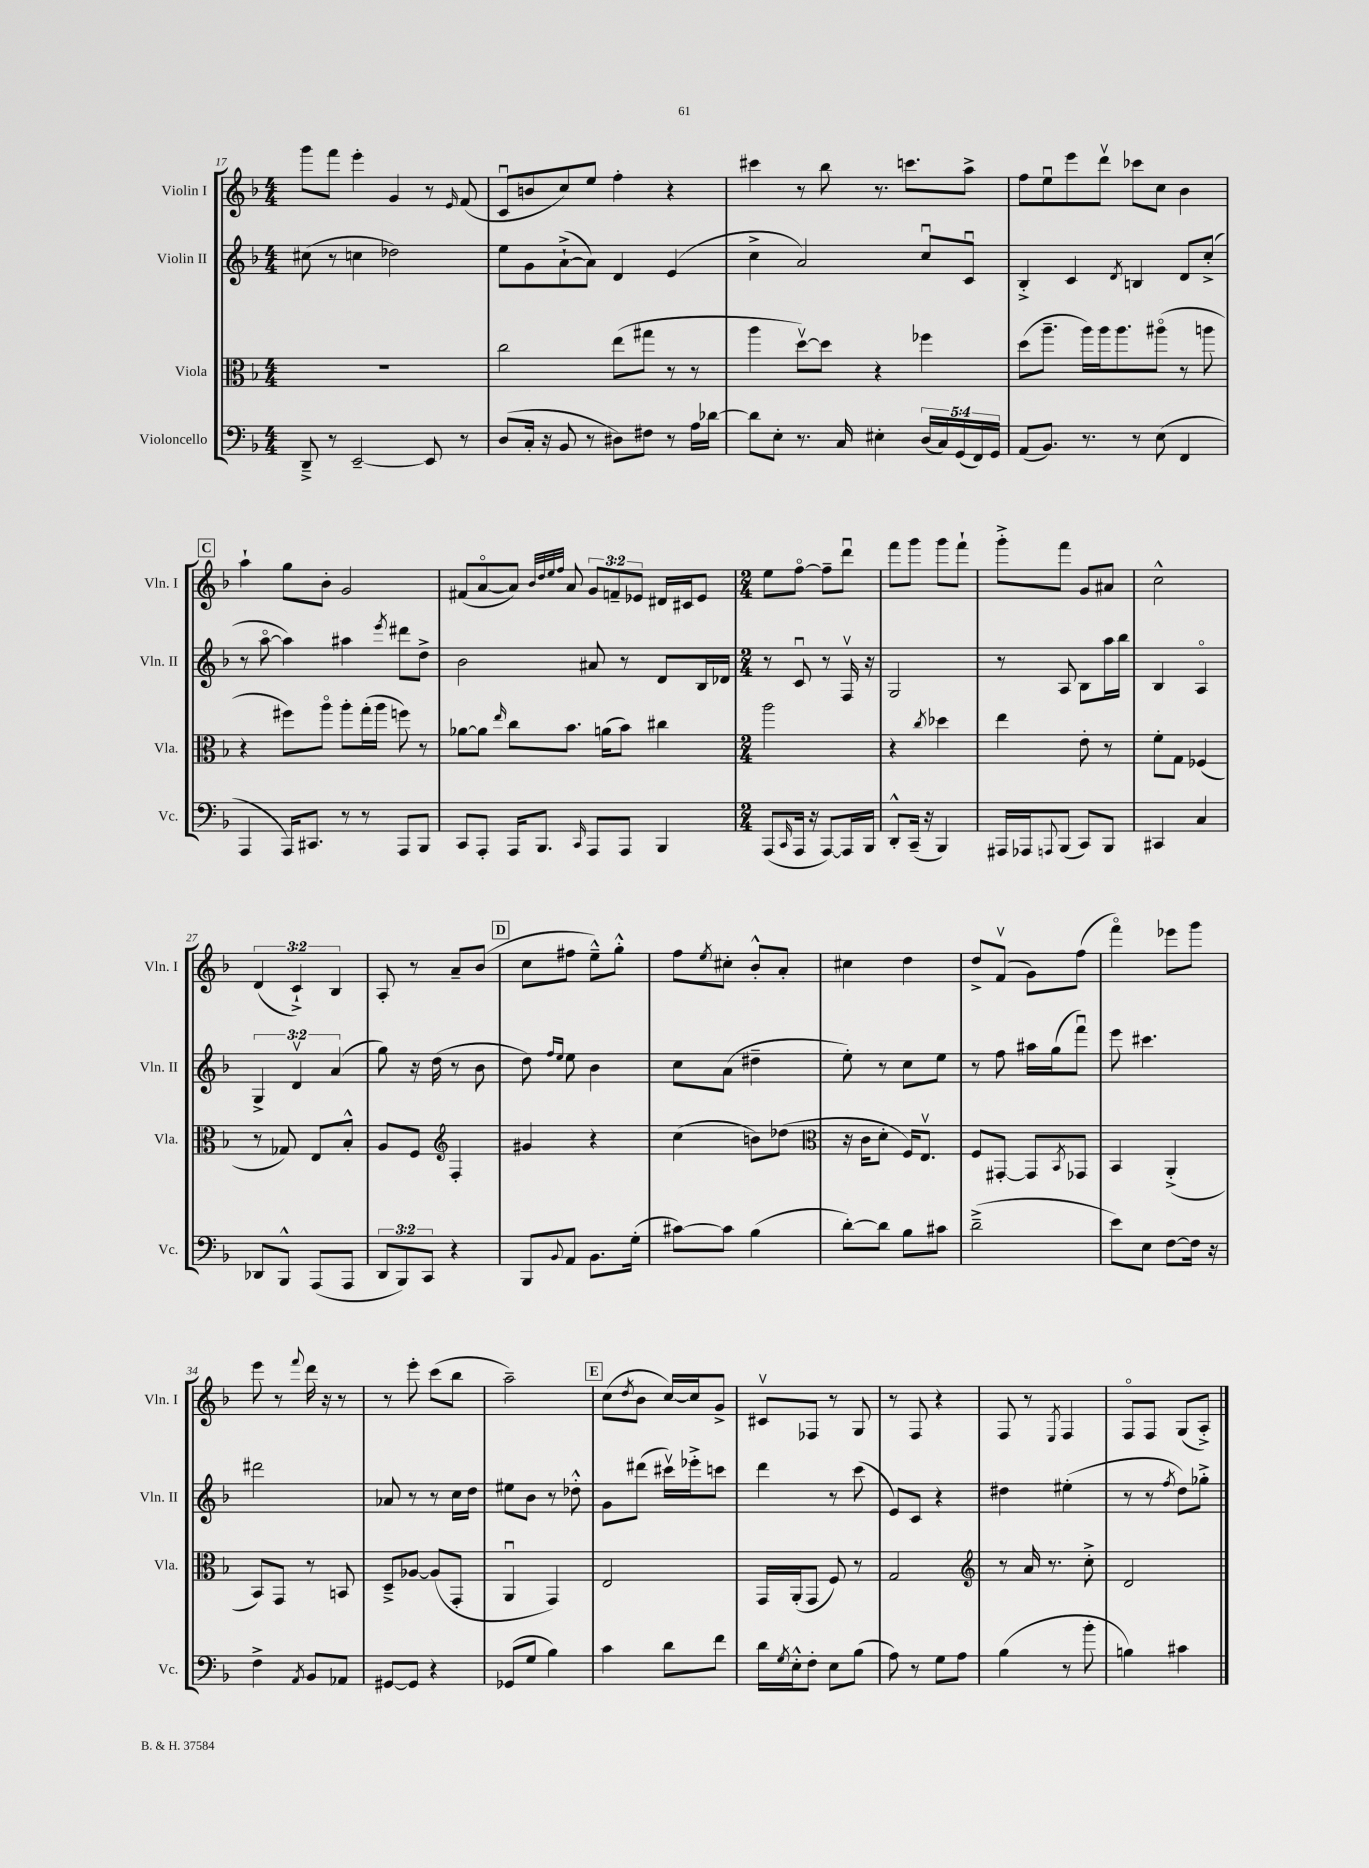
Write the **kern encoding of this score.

**kern	**kern	**kern	**kern
*staff4	*staff3	*staff2	*staff1
*clefF4	*clefC3	*clefG2	*clefG2
*k[b-]	*k[b-]	*k[b-]	*k[b-]
*M4/4	*M4/4	*M4/4	*M4/4
8DD~^	1r	(8cc#	8ggg
8r	.	8r	8fff
[2EE~	.	4cc	4eee'
.	.	2dd-)	4g
8EE]	.	.	8r
.	.	.	16qqe
8r	.	.	(8f
=	=	=	=
(8D	2cc	8ee	8cu
16C'	.	8g	8b
16r	.	.	.
8BB-	.	([8a`^	8cc)
8r	.	8a])	8ee
8D#)	(8ee	4d	4ff'
8F#	8gg#	.	.
8r	8r	(4e	4r
16A	8r	.	.
[16d-	.	.	.
=	=	=	=
8d-]	4aa	4cc^	4ccc#
8E'	.	.	.
8.r	[8ddv)	2a)	8r
.	8dd]	.	8bb-
16C	.	.	.
4E#'	4r	.	8.r
.	.	.	8.ccc
(20D	4ff-	8ccu	.
20C)	.	.	.
(20GG	.	.	.
.	.	8cu	8aa^
20FF)	.	.	.
20GG	.	.	.
=	=	=	=
(8AA	(8dd	4B-'^	8ff
8.BB-)	8.aa~	.	8eeu
.	.	4c	8eee
8.r	16aa)	.	.
.	16aa	.	8dddv
.	8.aa	.	.
.	.	8qd	.
8r	.	4B	8ccc-
(8E	(8aa#o	.	8cc
4FF	8r	8d	4b-
.	8aa	(8cc'^	.
=	=	=	=
4AAA	4r	8r	4aa`
.	.	[8aao	.
16AAA)	8ff#)	4aa])	8gg
8.CC#	.	.	.
.	8aao	.	8b-'
8r	8aa'	4aa#	2g
8r	(16gg'	.	.
.	16aa	.	.
.	.	8qeee	.
8AAA	8ff)	8ddd#	.
8BBB-	8r	8dd^	.
=	=	=	=
8CC	[8a-	2b-	(8f#
8AAA'	8a-]	.	[8ao
.	16qqee	.	.
16AAA	8cc	.	8a])
8.BBB-	.	.	.
.	.	.	32qqb-
.	.	.	32qqdd
.	.	.	32qqee
.	.	.	32qqff
.	8.b-	.	8a
16qqCC	.	.	.
8AAA	.	8a#	12g
.	(16a	.	.
.	.	.	12f~
8AAA	8b-)	8r	.
.	.	.	12e-
4BBB-	4cc#	8d	16d#
.	.	.	16c#
.	.	16B-	8e-
.	.	16d-	.
=	=	=	=
*M2/4	*M2/4	*M2/4	*M2/4
(8AAA	2aa	8r	8ee
16qqCC	.	.	.
16AAA	.	8cu	[8ffo
16r	.	.	.
[8AAA)	.	8r	8ff~]
16AAA]	.	16Fv	8dddu
16BBB-	.	16r	.
=	=	=	=
8DD'^^	4r	2G	8fff
(16CC~	.	.	8ggg
16r	.	.	.
.	8qcc	.	.
4BBB-)	4dd-	.	8ggg
.	.	.	8fff`
=	=	=	=
16AAA#	4ee	8r	8ggg'^
16AAA-	.	.	.
8qqAAA	.	.	.
(8BBB-	.	8A	8fff
8CC)	8e'	8B-	8g
8BBB-	8r	16aa	8a#
.	.	16bb-	.
=	=	=	=
4CC#	8f'	4B-	2cc^^
.	8G	.	.
4C	(4F-	4Ao	.
=	=	=	=
8DD-	8r	6G^	(6d
8BBB-^^	8G-)	.	.
.	.	6dv	6c`^)
(8AAA	8E	.	.
.	.	(6a	6B-
8AAA	8B-'^^	.	.
=	=	=	=
12DD	8A	8gg)	8A'
12BBB-)	.	.	.
.	8F	16r	8r
12CC	.	.	.
.	.	(16dd	.
*	*clefG2	*	*
4r	4F'	8r	8a~
.	.	8b-	(8b-
=	=	=	=
8BBB-	4g#	8dd)	8cc
.	.	16qqff	.
8qqBB-	.	16qqee	.
8AA	.	8ee	8ff#
8.BB-	4r	4b-	8ee~^^)
.	.	.	8gg'^^
(16G'	.	.	.
=	=	=	=
[8c#)	(4cc	8cc	8ff
.	.	.	8qee
8c#]	.	(8a	8cc#'
(4B-	8b)	4dd#~	8b-'^^
.	(8dd-	.	8a'
=	=	=	=
*	*clefC3	*	*
[8d')	16r	8ee')	4cc#
.	16c	.	.
8d]	8d'	8r	.
8B-	16F)	8cc	4dd
.	8.Ev	.	.
8c#	.	8ee	.
=	=	=	=
(2d~^	8F	8r	8dd^
.	[8GG#'	8ff	(8fv
.	8GG#]	16aa#	8g)
.	.	(16gg	.
.	8qBB-	.	.
.	8GG-	8fffu)	(8ff
=	=	=	=
8e)	4BB-	8eee	4fffo)
8E	.	4.ccc#	.
[8F	(4AA'^	.	8eee-
16F]	.	.	8ggg
16r	.	.	.
=	=	=	=
4F^	8BB-)	2ddd#	8eee
.	8GG	.	8r
8qAA	.	.	8qqfff
8BB-	8r	.	16ddd
.	.	.	16r
8AA-	8BB	.	8r
=	=	=	=
[8GG#	8D~^	8a-	8r
8GG#]	[8A-	8r	8eee'
4r	(8A-]	8r	(8ccc
.	8GG'	16cc	8bb-
.	.	16dd	.
=	=	=	=
(8GG-	4AAu	8ee#	2aa~)
8G	.	8b-	.
4B-)	4GG)	8r	.
.	.	8dd-'^^	.
=	=	=	=
4c	2E	8g	(8cc
.	.	.	8qdd
.	.	(8ddd#	8b-
8d	.	16ccc#v)	[16cc)
.	.	16eee-'^	16cc]
8f	.	8ccc	8g^
=	=	=	=
16d	16GG	4ddd	8c#v
8qG	.	.	.
16E'^^	(16AA'	.	.
8F'	8GG	.	8F-
8E	8F)	8r	8r
(8B-	8r	(8ccc	8G
=	=	=	=
8A)	2G	8e)	8r
8r	.	8c	8F
8G	.	4r	4r
8A	.	.	.
=	=	=	=
*	*clefG2	*	*
(4B-	8r	4dd#	8F
.	16a	.	8r
.	8.r	.	.
.	.	.	8qE
8r	.	(4ee#'	4F
8b-'	8cc'^	.	.
=	=	=	=
4B)	2d	8r	8Fo
.	.	8r	8F
.	.	8qff	.
4c#	.	8dd)	(8G
.	.	8gg-'^	8A'^)
==	==	==	==
*-	*-	*-	*-
